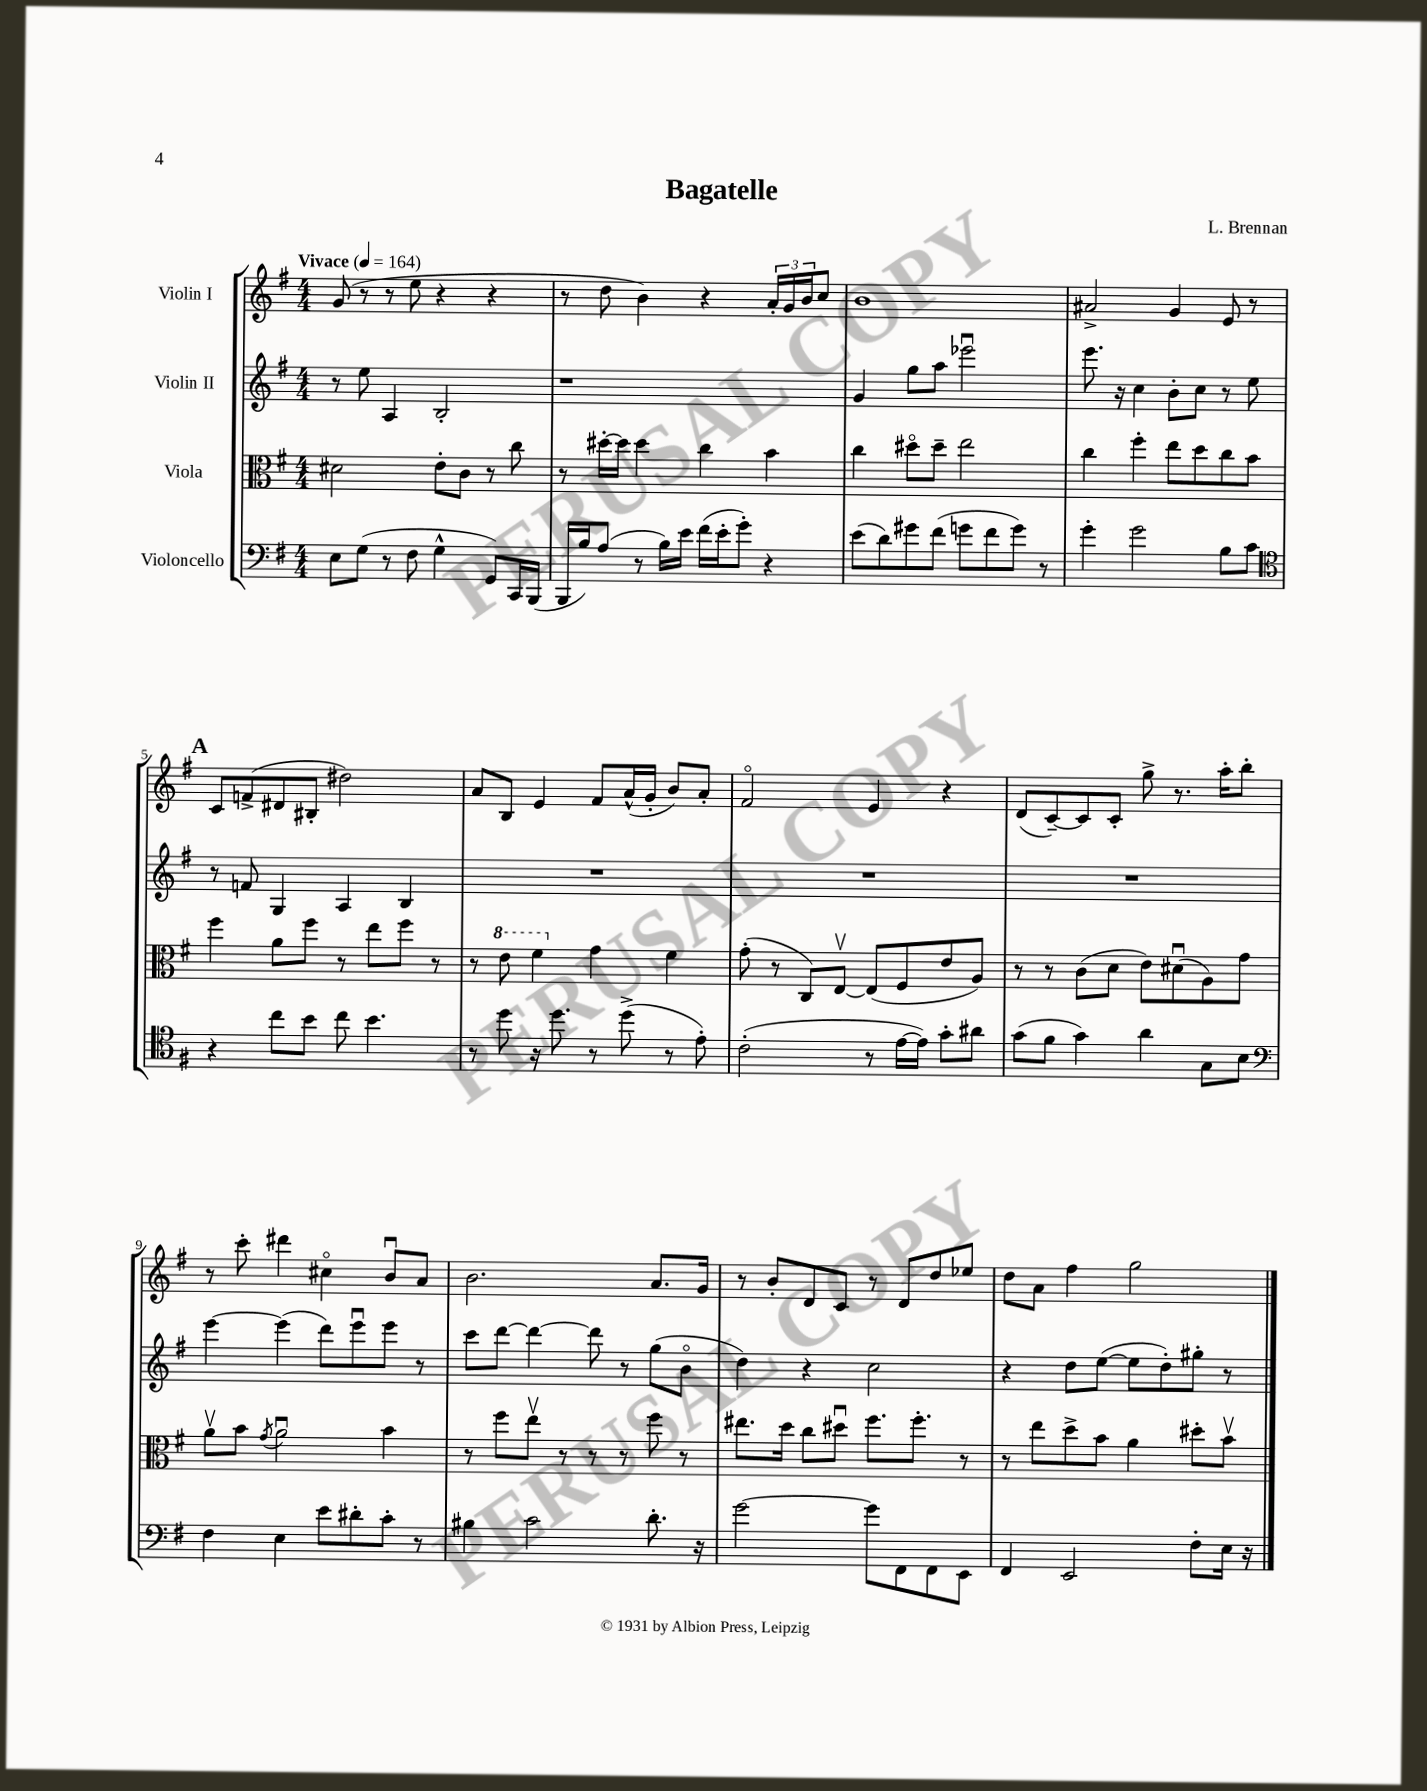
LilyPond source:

\header { title = "Bagatelle" composer = "L. Brennan" }
<<
\new StaffGroup <<
\new Staff = "s0" \with { instrumentName = "Violin I" } {
    \clef treble \key g \major \numericTimeSignature \time 4/4 \tempo "Vivace" 4 = 164
    g'8( r8 r8 e''8 r4 r4 |
    r8 d''8 b'4) r4 \tuplet 3/2 { a'16-. g'16 b'16 } c''8 |
    b'1 |
    ais'2-> g'4 e'8 r8 |
    \mark \markup { \bold "A" } c'8 f'8->( dis'8 bis8-. dis''2) |
    a'8 b8 e'4 fis'8 a'16-^( g'16-. b'8) a'8-. |
    fis'2\flageolet e'4 r4 |
    d'8( c'8~--) c'8 c'8-. g''8-> r8. a''16-. b''8-. |
    r8 c'''8-. dis'''4 cis''4\flageolet b'8\downbow a'8 |
    b'2. a'8. g'16 |
    r8 b'8-. d'8 c'8 r8 d'8 d''8 ees''8 |
    d''8 a'8 fis''4 g''2 \bar "|." |
}
\new Staff = "s1" \with { instrumentName = "Violin II" } {
    \clef treble \key g \major \numericTimeSignature \time 4/4
    r8 e''8 a4 b2-. |
    r1 |
    g'4 g''8 a''8 ees'''2\downbow |
    e'''8. r16 c''4 b'8-. c''8 r8 e''8 |
    \mark \markup { \bold "A" } r8 f'8 g4 a4 b4 |
    R1 |
    R1 |
    R1 |
    e'''4~ e'''4( d'''8) e'''8\downbow e'''8 r8 |
    c'''8 d'''8~ d'''4~ d'''8 r8 g''8( b'8\flageolet |
    d''4) r4 c''2 |
    r4 d''8 e''8~( e''8 d''8-.) gis''8-. r8 \bar "|." |
}
\new Staff = "s2" \with { instrumentName = "Viola" } {
    \clef alto \key g \major \numericTimeSignature \time 4/4
    dis'2 e'8-. c'8 r8 c''8 |
    r8 dis''16~-. dis''16 dis''4 c''4 b'4 |
    c''4 dis''8\flageolet dis''8-- e''2 |
    c''4 fis''4-. e''8 d''8 c''8 b'8 |
    \mark \markup { \bold "A" } fis''4 a'8 fis''8 r8 e''8 fis''8 r8 |
    r8 \ottava #1 e''8 fis''4 \ottava #0 g'4 fis'4 |
    g'8-.( r8 c8) e8~\upbow e8( fis8 e'8 a8) |
    r8 r8 c'8( d'8 e'8) dis'8\downbow( a8) g'8 |
    a'8\upbow b'8 \acciaccatura { g'8 } a'2\downbow b'4 |
    r8 fis''8 e''8\upbow r8 r8 r8 fis''8 r8 |
    eis''8. d''16 c''8 dis''8\downbow fis''8. fis''8.-. r8 |
    r8 e''8 d''8-> b'8 a'4 dis''8-. b'8\upbow \bar "|." |
}
\new Staff = "s3" \with { instrumentName = "Violoncello" } {
    \clef bass \key g \major \numericTimeSignature \time 4/4
    e8 g8( r8 fis8 g4-^ g,8) c,16 b,,16( |
    b,,16 b16) a8( r8 b16) e'16 fis'16( e'16-. g'8-.) r4 |
    e'8( d'8) gis'8 fis'8( g'8 fis'8 g'8) r8 |
    g'4-. g'2 b8 c'8 |
    \mark \markup { \bold "A" } \clef tenor r4 c''8 b'8 c''8 b'4. |
    r8 d''8 r16 d''8. r8 d''8->( r8 e'8-.) |
    c'2-.( r8 e'16~ e'16) g'8-. ais'8 |
    g'8( fis'8 g'4) a'4 g8 b8 |
    \clef bass fis4 e4 e'8 dis'8-. c'8-. r8 |
    bis4 c'2 d'8.-. r16 |
    g'2~ g'8 fis,8 fis,8 e,8 |
    fis,4 e,2 fis8-. e16 r16 \bar "|." |
}
>>
>>
